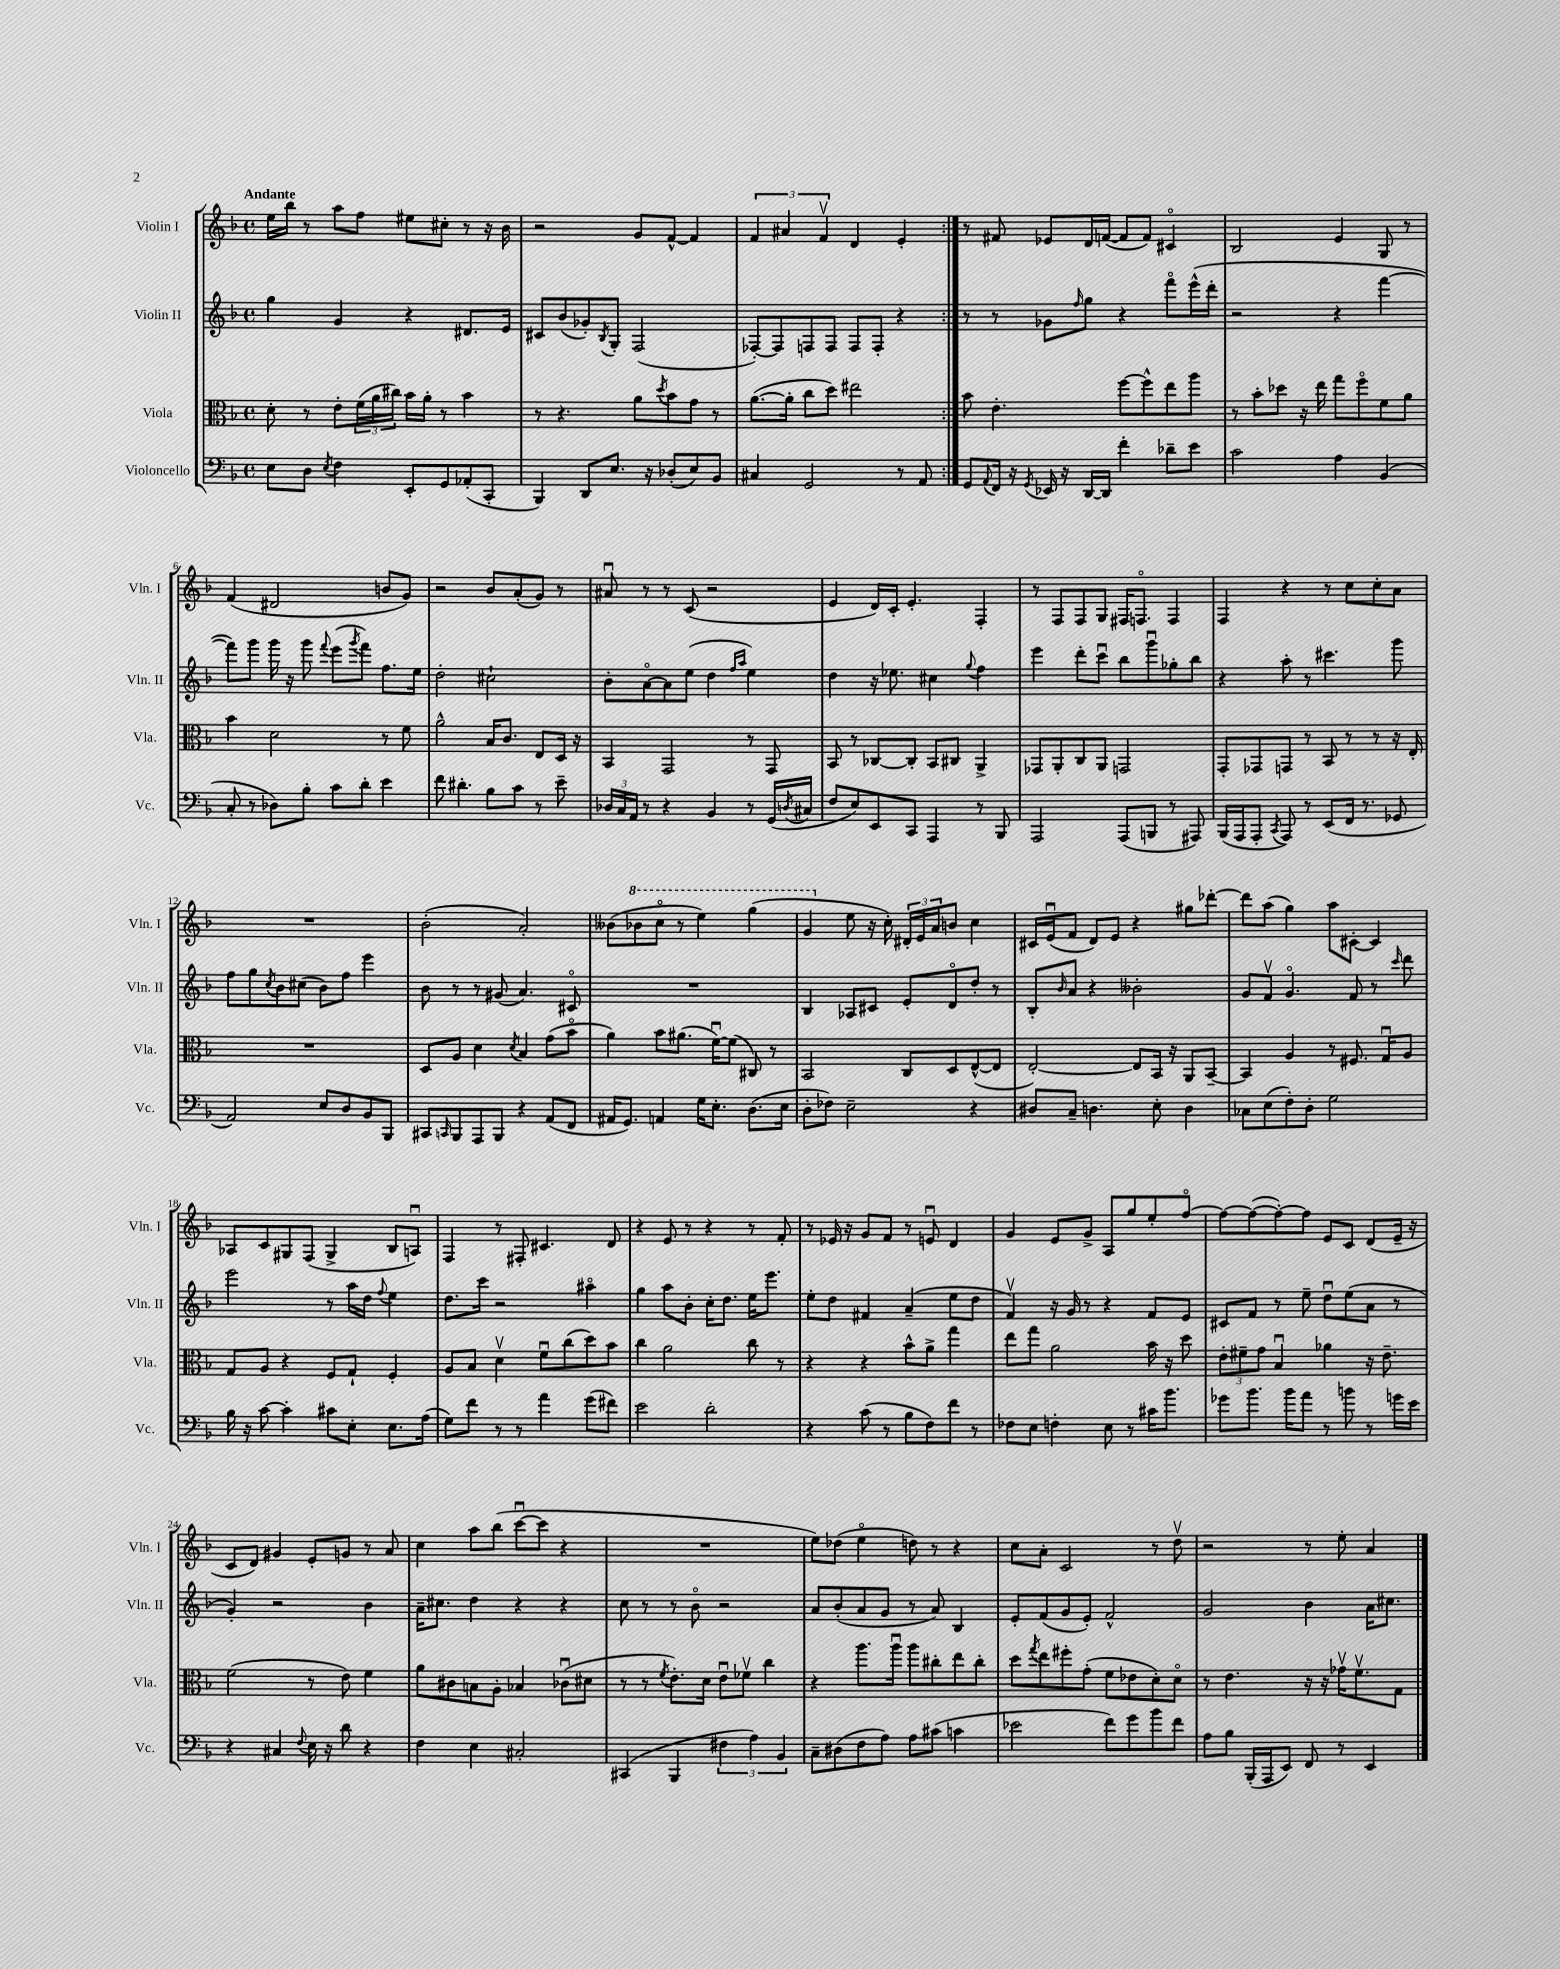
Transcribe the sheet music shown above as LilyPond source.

<<
\new StaffGroup <<
\new Staff = "s0" \with { instrumentName = "Violin I" shortInstrumentName = "Vln. I" } {
    \clef treble \key f \major \defaultTimeSignature \time 4/4 \tempo "Andante"
    \repeat volta 2 { e''16 bes''16 r8 a''8 f''8 eis''8 cis''8-. r8 r16 bes'16 |
    r2 g'8 f'8~-^ f'4 |
    \tuplet 3/2 { f'4 ais'4 f'4\upbow } d'4 e'4-. | }
    r8 fis'8 ees'8 d'16 f'16~( f'8 f'8) cis'4\flageolet |
    bes2 e'4 g8 r8 |
    f'4( dis'2 b'8 g'8) |
    r2 bes'8 a'8-.( g'8) r8 |
    ais'8\downbow r8 r8 c'8( r2 |
    e'4 d'16) c'16-. e'4.-. f4-. |
    r8 f8 f8 g8 fis16 f8.\flageolet f4 |
    f4 r4 r8 c''8 c''8-. a'8 |
    R1 |
    bes'2-.( a'2-.) |
    beses'8( \ottava #1 bes''!8 c'''8\flageolet r8 e'''4) g'''4( |
    g''4 \ottava #0 e''8 r16 c''16-.) \tuplet 3/2 { dis'16-. e'16 a'16 } b'8 c''4 |
    cis'16 e'16\downbow( f'8 d'8) e'8 r4 gis''8 des'''8~-. |
    des'''8 a''8( g''4) a''8 cis'8~-. cis'4 |
    aes8 c'8 gis8 f8( gis4-> bes8 a8\downbow) |
    f4 r8 fis8-. cis'4. d'8 |
    r4 e'8 r8 r4 r8 f'8-. |
    r8 ees'16 r16 g'8 f'8 r8 e'8\downbow d'4 |
    g'4 e'8 g'8-> a8 g''8 e''8-. f''8~\flageolet |
    f''8~ f''8~( f''8~-.) f''8 e'8 c'8 d'8( e'16-- r16 |
    c'8 d'8) gis'4 e'8-. g'8 r8 a'8 |
    c''4 a''8 bes''8( c'''8~\downbow c'''8 r4 |
    R1 |
    e''8) des''8( e''4\flageolet d''8) r8 r4 |
    c''8 a'8-. c'2 r8 d''8\upbow |
    r2 r8 e''8-. a'4 \bar "|." |
}
\new Staff = "s1" \with { instrumentName = "Violin II" shortInstrumentName = "Vln. II" } {
    \clef treble \key f \major \defaultTimeSignature \time 4/4
    \repeat volta 2 { g''4 g'4 r4 dis'8. e'16 |
    cis'8 bes'8( ges'8-.) \acciaccatura { bes8 } g8-. f2( |
    fes8~-.) fes8 f8 f8 f8 f8-. r4 | }
    r8 r8 ges'8 \grace { f''16 } g''8 r4 f'''8\flageolet e'''16-^( d'''16-. |
    r2 r4 f'''4~ |
    f'''8) g'''8 g'''16 r16 g'''8 \appoggiatura { f'''8 } e'''8( \acciaccatura { g'''8 } f'''8) f''8. e''16 |
    d''2-. cis''2-! |
    bes'8-. a'8~\flageolet a'8 e''8( d''4 \grace { f''16 a''16 } e''4) |
    d''4 r16 ees''8. cis''4 \appoggiatura { g''8 } f''4 |
    e'''4 d'''8-. c'''8\downbow bes''8 g'''8\downbow ges''8-. bes''8 |
    r4 a''8-. r8 cis'''4. g'''8 |
    f''8 g''8 \acciaccatura { c''8 } bes'8 cis''8( bes'8) f''8 e'''4 |
    bes'8 r8 r8 gis'8( a'4.) cis'8\flageolet |
    R1 |
    bes4 aes8 cis'8 e'8-. d'8\flageolet d''8-. r8 |
    bes8-. \grace { bes'16 } a'8 r4 beses'2-. |
    g'8 f'8\upbow g'4.\flageolet f'8 r8 \grace { c'''16 } d'''8 |
    e'''2 r8 a''16 d''16 \appoggiatura { f''8 } e''4 |
    d''8. c'''16 r2 ais''4\flageolet |
    g''4 a''8 bes'8-. c''16-. d''8. e''16 e'''8. |
    e''8-. d''8 fis'4 a'4--( e''8 d''8 |
    f'4\upbow) r16 g'16 r8 r4 f'8 e'8 |
    cis'8 f'8 r8 e''8-- d''8\downbow e''8( a'8 r8 |
    g'4-.) r2 bes'4 |
    a'16-- cis''8. d''4 r4 r4 |
    c''8 r8 r8 bes'8\flageolet r2 |
    a'8 bes'8-.( a'8 g'8 r8 a'8) bes4 |
    e'8-. f'8( g'8 e'8-.) f'2-^ |
    g'2 bes'4 a'16 cis''8. \bar "|." |
}
\new Staff = "s2" \with { instrumentName = "Viola" shortInstrumentName = "Vla." } {
    \clef alto \key f \major \defaultTimeSignature \time 4/4
    \repeat volta 2 { d'8-. r8 e'8-. \tuplet 3/2 { f'16( a'16 cis''16) } bes'16 a'16-. r8 bes'4 |
    r8 r4. a'8 \acciaccatura { d''8 } bes'8 g'8 r8 |
    a'8.~( a'16-. c''8 d''8) eis''2 | }
    bes'8 e'4.-. f''8~ f''8-^ e''8 a''8 |
    r8 bes'8-. des''8 r16 e''16 g''8 f''8\flageolet f'8 a'8 |
    bes'4 d'2 r8 f'8 |
    a'2-^ bes16 c'8. e8 d16 r16 |
    bes,4 g,2 r8 g,8 |
    bes,8 r8 ces8~ ces8-. bes,8 cis8 a,4-> |
    ges,8 a,8-. c8 a,8 g,2 |
    g,8-. ges,8 g,8 r8 bes,8 r8 r8 r16 e16-. |
    R1 |
    d8 a8 d'4 \acciaccatura { d'8 } bes4 g'8( bes'8\flageolet |
    a'4) bes'8 ais'8.( f'16~\downbow) f'8( cis8) r8 |
    bes,2 c8 d8 e8~-^( e8 |
    e2~-.) e8 bes,16 r16 a,8 bes,8~-- |
    bes,4 a4 r8 fis8. g16\downbow a8 |
    g8 a8 r4 f8 g8-! f4-. |
    a8 bes8 d'4\upbow f'8\downbow c''8( d''8) bes'8 |
    c''4 a'2 c''8 r8 |
    r4 r4 bes'8-^ a'8-> g''4 |
    e''8 g''8 a'2 bes'16 r16 d''8 |
    \tuplet 3/2 { e'8-. fis'8-- g'8 } bes4\downbow aes'4 r16 e'8.-- |
    f'2( r8 e'8) f'4 |
    a'8 cis'8 b8 a8-. bes4 ces'8\downbow( dis'8 |
    r8 r8 \acciaccatura { f'8 } e'8.-.) d'16 e'8\downbow fes'8\upbow c''4 |
    r4 a''8. a''16\downbow a''8 cis''8-. e''8 cis''8-. |
    d''8 \acciaccatura { g''8 } e''8 fis''8-. g'8-.( f'8 ees'8 d'8-.) d'8\flageolet |
    r8 e'4. r16 r16 ges'16\upbow f'8.\upbow g8 \bar "|." |
}
\new Staff = "s3" \with { instrumentName = "Violoncello" shortInstrumentName = "Vc." } {
    \clef bass \key f \major \defaultTimeSignature \time 4/4
    \repeat volta 2 { e8 d8 \acciaccatura { e8 } f4 e,8-. g,8 aes,8-.( c,8-. |
    bes,,4) d,8 e8. r16 des8-.( e8) bes,8 |
    cis4 g,2 r8 a,8 | }
    g,8 \appoggiatura { a,8 } f,16 r16 \acciaccatura { g,8 } ees,16 r16 d,16~ d,16 f'4-. des'8-- e'8 |
    c'2 a4 bes,4( |
    c8-. r8 des8) bes8-. c'8 d'8-. e'4 |
    f'8 dis'4.-. bes8 c'8 r8 e'8-- |
    \tuplet 3/2 { des16 c16 a,16 } r8 r4 bes,4 r8 g,16( \acciaccatura { d8 } cis16 |
    f8 e8) e,8 c,8 a,,4 r8 bes,,8 |
    a,,2 a,,8( b,,8 r8 ais,,8) |
    bes,,16( a,,16 a,,8-. \acciaccatura { c,8 } a,,8) r8 e,8( f,16 r8. ges,8 |
    a,2) e8 d8 bes,8 bes,,8 |
    cis,8 \grace { c,16 } bes,,8 a,,8 bes,,8 r4 a,8( f,8 |
    ais,16 g,8.) a,4 g16 e8.-. d8.( e16 |
    d8-. fes8) e2-- r4 |
    dis8 c8-- d4. e8-. d4 |
    ces8 e8( f8-.) d8-. g2 |
    bes16 r16 c'8~ c'4-. cis'8 e8-. e8. a16( |
    g8) f'8 r8 r8 a'4 g'8( fis'8) |
    e'2 d'2-. |
    r4 c'8( r8 bes8 f8) f'8 r8 |
    fes8 e8 f4-. e8 r8 cis'16 bes'8. |
    ges'8 bes'8. bes'16 a'8 r8 b'8 r8 g'16 e'16 |
    r4 cis4 \appoggiatura { f8 } e16 r16 d'8 r4 |
    f4 e4 cis2-. |
    cis,4( bes,,4 \tuplet 3/2 { fis4 a4) bes,4 } |
    c8-- dis8( f8 a8) a8 cis'8( c'4 |
    ees'2 f'8) g'8 bes'8 f'8 |
    a8 bes8 bes,,16-.( a,,16 e,8) f,8 r8 e,4 \bar "|." |
}
>>
>>
